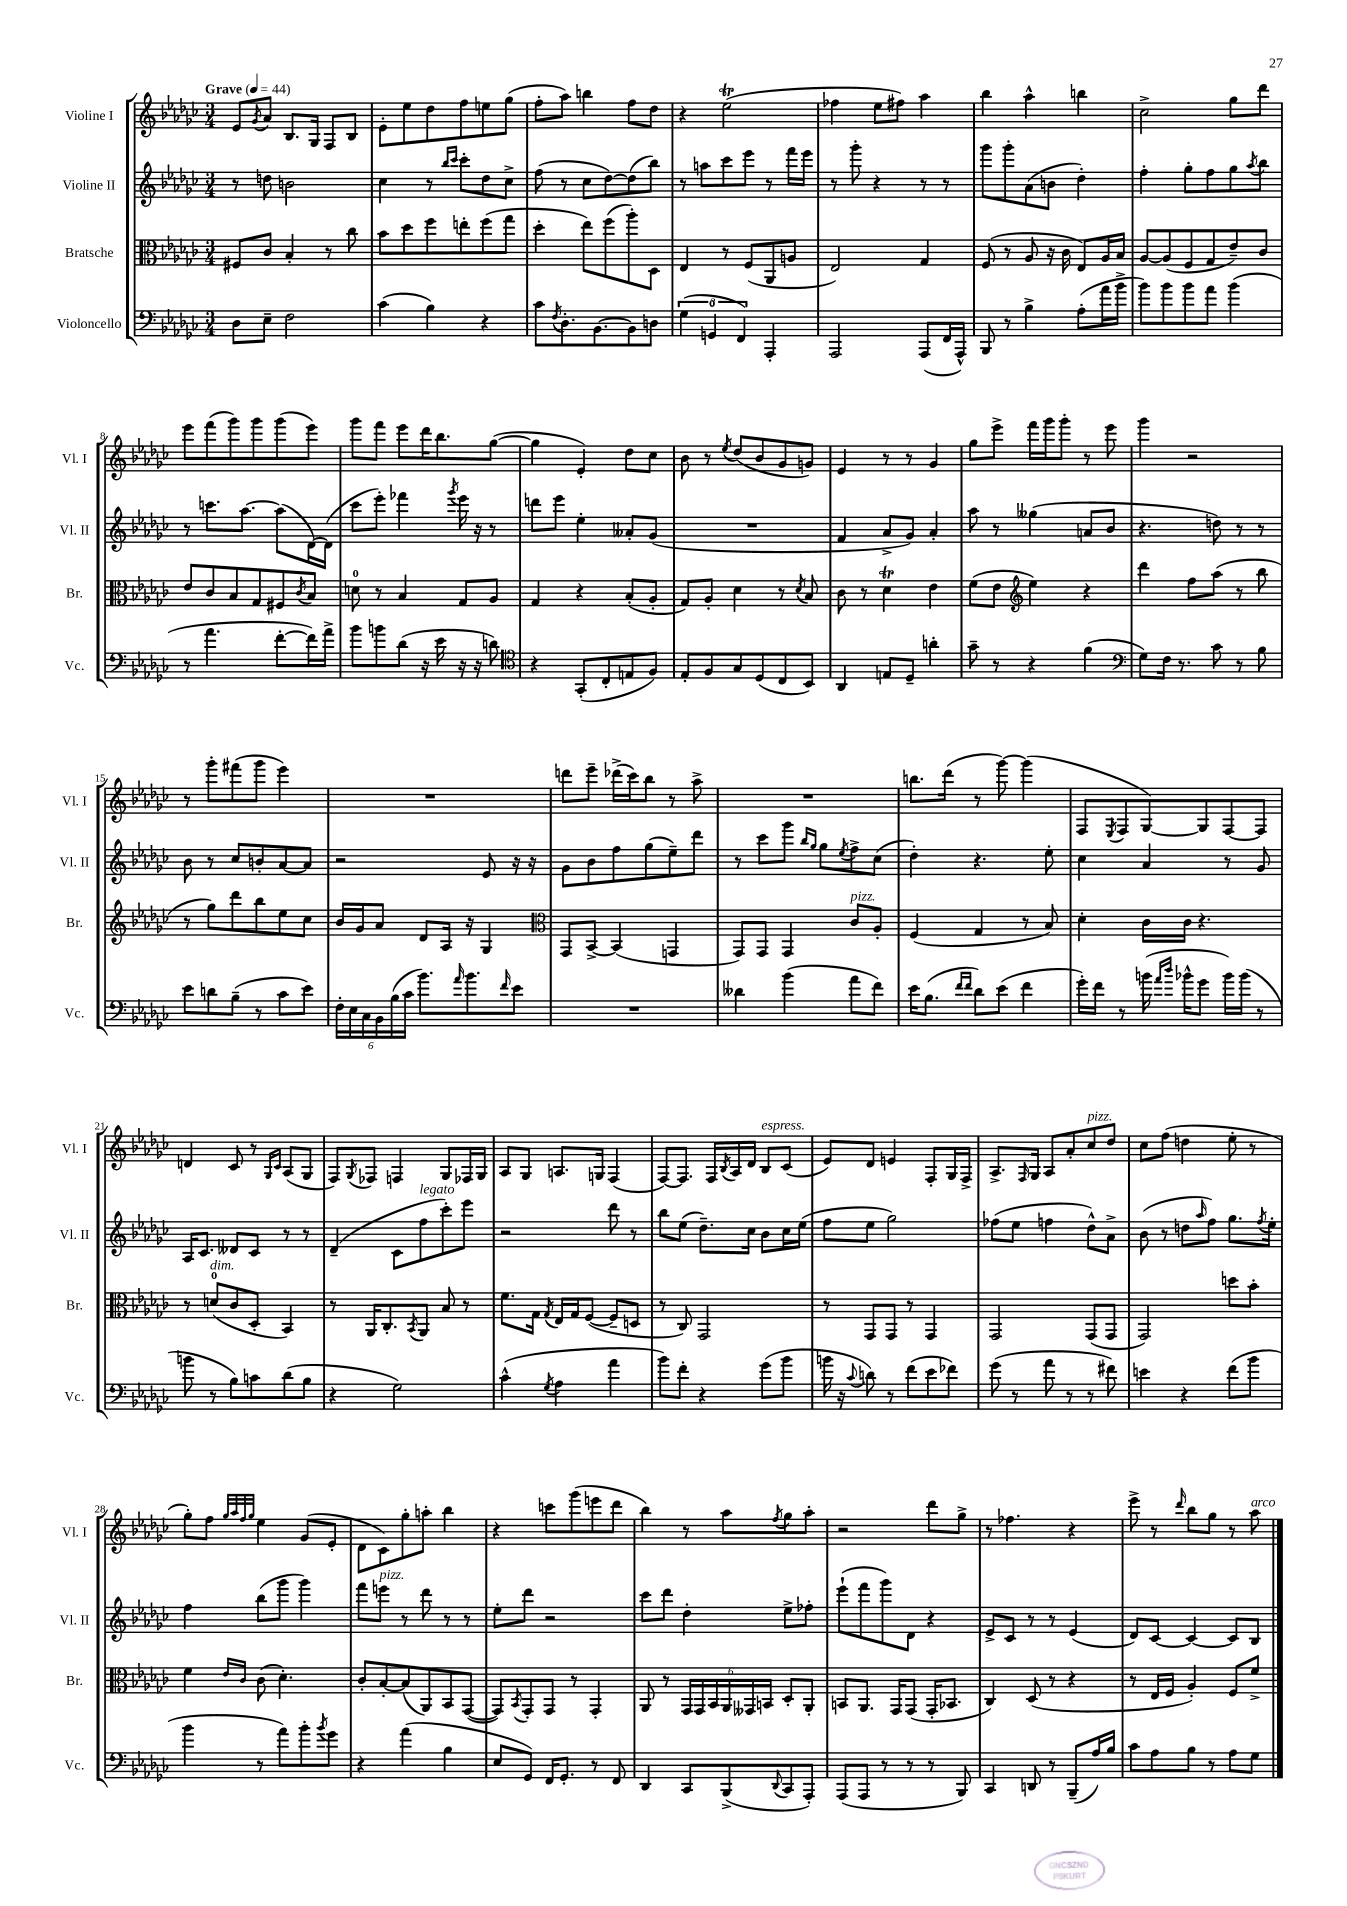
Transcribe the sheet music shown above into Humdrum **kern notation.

**kern	**kern	**kern	**kern
*part4	*part3	*part2	*part1
*staff4	*staff3	*staff2	*staff1
*I"Violoncello	*I"Bratsche	*I"Violine II	*I"Violine I
*I'Vc.	*I'Br.	*I'Vl. II	*I'Vl. I
*clefF4	*clefC3	*clefG2	*clefG2
*k[b-e-a-d-g-c-]	*k[b-e-a-d-g-c-]	*k[b-e-a-d-g-c-]	*k[b-e-a-d-g-c-]
*M3/4	*M3/4	*M3/4	*M3/4
*MM44	*MM44	*MM44	*MM44
=1	=1	=1	=1
!	!	!	!LO:TX:a:B:t=Grave
8D-\L	8F#X/L	8r	8e-/L
.	.	.	8qg-/
8E-~\J	8c-/J	8ddn\	8a-/J
2F\	4B-'/	2bn\	8.B-/L
.	.	.	16G-/Jk
.	8r	.	8F/L
.	8cc-\	.	8B-/J
=2	=2	=2	=2
(4c-\	8b-\L	4cc-\	8e-'\L
.	8dd-\	.	8ee-\
4B-\)	8ff\	8r	8dd-\
.	.	16qqbb-/LL	.
.	.	16qqccc-/JJ	.
.	8een'\	8ccc-'\L	8ff\
4r	(8ff\	8dd-\	8een\
.	8gg-\J	8cc-^\J	(8gg-\J
=3	=3	=3	=3
8c-\L	4dd-'\	(8ff\	8ff'\L
8qF/	.	.	.
8.D-'\	.	8r	8aa-\J)
.	8ee-\L)	8cc-\L	4bbn\
[8.BB-\	.	.	.
.	(8ff\	[8dd-\)	.
8BB-\]	8aa-'\)	(8dd-\]	8ff\L
8Dn\J	8D-\J	8bb-\J)	8dd-\J
=4	=4	=4	=4
(6G-\	4E-/	8r	4r
.	.	8aan\L	.
6GGn/	.	.	.
.	8r	8ccc-\	(2ee-T\
6FF/)	.	.	.
.	(8F/L	8eee-\J	.
4AAA-'/	8AA-/	8r	.
.	8An/J	16fff\LL	.
.	.	16eee-\JJ	.
=5	=5	=5	=5
2AAA-/	2E-/)	8r	4ff-X\
.	.	8ggg-'\	.
.	.	4r	8ee-\L
.	.	.	8ff#X\J)
(8AAA-/L	4G-/	8r	4aa-\
16FF/L	.	8r	.
16AAA-^^/JJ)	.	.	.
=6	=6	=6	=6
8BBB-/	(8F/	8ggg-\L	4bb-\
8r	8r	8ggg-'\	.
4B-^\	8A-/	(8a-\	4aa-^^\
.	16r	8bn\J	.
.	16c-\	.	.
(8A-'\L	8E-/L)	4dd-'\)	4bbn\
16a-\L	16A-/L	.	.
16b-^\JJ	16B-/JJ	.	.
=7	=7	=7	=7
8b-\L)	[8A-/L	4ff'\	2cc-^\
8b-\	(8A-/]	.	.
8b-\	8F/	8gg-'\L	.
8a-\J	8G-/	8ff\	.
(4b-\	8e-~/)	8gg-\	8gg-\L
.	.	8qaa-/	.
.	8c-/J	8bb-\J	8ddd-\J
!!LO:LB:g=z
=8	=8	=8	=8
8r	8e-/L	8r	8eee-\L
4.a-\	8c-/	8.cccn\L	(8fff\
.	8B-/	.	8ggg-\)
.	.	[8.aa-\J	.
.	8G-/	.	8ggg-\
[8f'\L	8F#X/	(8aa-\L]	(8ggg-\
.	8qc-/	.	.
16f\L])	8B-/J	[16d-\L)	8eee-\J)
16a-^\JJ	.	(16d-\JJ]	.
=9	=9	=9	=9
8b-\L	8dn\	8ccc-\L	8ggg-\L
8bn\	8r	8eee-'\J)	8fff\J
(8d-\J	4B-/	4fff-X\	8eee-\L
16r	.	.	16ddd-\K
16e-\	.	.	8.bb-\
.	.	8qggg-/	.
16r	8G-/L	16eee-\	.
16r	.	16r	.
8dn\)	8A-/J	8r	([8gg-\J
=10	=10	=10	=10
*clefC4	*	*	*
4r	4G-/	8dddn\L	4gg-\]
.	.	8eee-\J	.
(8GG-'/L	4r	4ee-'\	4e-'/)
8C-'/	.	.	.
8En/	(8B-'/L	8a--X'/L	8dd-\L
8F/J)	8A-'/J	(8g-/J	8cc-\J
=11	=11	=11	=11
8E-'/L	8G-/L)	2.r	8b-\
8F/	8A-'/J	.	8r
.	.	.	8qee-/
8G-/	4d-\	.	(8dd-/L
(8D-/	.	.	8b-/
8C-/	8r	.	8g-/
.	8qd-/	.	.
8BB-/J)	8B-/	.	8gn/J)
=12	=12	=12	=12
4AA-/	8c-\	4f/	4e-/
.	8r	.	.
8En/L	4d-T\	8a-^/L	8r
8D-~/J	.	8g-/J)	8r
4an'\	4e-\	4a-'/	4g-/
=13	=13	=13	=13
8g-~\	(8f\L	8aa-\	8gg-\L
8r	8e-\J	8r	8eee-^\J
*	*clefG2	*	*
4r	4ee-\)	(4gg--X\	16fff\LL
.	.	.	16ggg-\J
.	.	.	8ggg-'\J
(4f\	4r	8an/L	8r
.	.	8b-/J	8eee-\
=14	=14	=14	=14
*clefF4	*	*	*
8G-\L)	4ddd-\	4.r	4ggg-\
16F\Jk	.	.	.
8.r	.	.	.
.	8ff\L	.	2r
8c-\	(8aa-\J	8ddn\)	.
8r	8r	8r	.
8B-\	8bb-\	8r	.
!!LO:LB:g=z
=15	=15	=15	=15
8e-\L	8r	8b-\	8r
8dn\	8gg-\L)	8r	8ggg-'\L
(8B-~\J	8ddd-\	8cc-/L	(8fff#X\
8r	8bb-\	8bn'/	8ggg-\J
8c-\L	8ee-\	[8a-/	4eee-\)
8e-\J)	8cc-\J	8a-/J]	.
=16	=16	=16	=16
24F'\LL	16b-/LL	2r	2.r
24E-\	.	.	.
.	16g-/J	.	.
24C-\	.	.	.
24BB-\	8a-/J	.	.
(24B-\	.	.	.
24c-\JJ	.	.	.
8.b-\L)	8d-/L	.	.
.	16A-/Jk	.	.
16qqa-/	.	.	.
8.b-\	16r	.	.
.	4G-/	8e-/	.
16qqf/	.	.	.
8e-\J	.	16r	.
.	.	16r	.
=17	=17	=17	=17
*	*clefC3	*	*
2.r	8GG-/L	8g-\L	8dddn\L
.	[8BB-^/J	8b-\	8eee-~\J
.	(4BB-/]	8ff\	(16ddd-X^\LL
.	.	.	16ccc-\J)
.	.	(8gg-\	8bb-\J
.	4GGn/	8ee-~\)	8r
.	.	8ddd-\J	8aa-^\
=18	=18	=18	=18
4d--X\	8GG-/L)	8r	2.r
.	8GG-/J	8ccc-\L	.
(4b-\	4GG-/	8ggg-\J	.
.	.	16qqbb-/LL	.
.	.	16qqgg-/JJ	.
.	.	8gg-\L	.
.	.	8qee-/	.
!	!LO:TX:a:i:t=pizz.	!	!
8a-\L	8c-/L	8ff^\	.
8f\J)	8A-'/J	(8cc-\J	.
=19	=19	=19	=19
16e-\KL	(4F/	4dd-'\)	8.bbn\L
(8.B-\J	.	.	.
.	.	.	(16ddd-\Jk
16qqf/LL	.	.	.
16qqf/JJ	.	.	.
8d-\L)	4G-/	4.r	8r
(8e-\J	.	.	[8ggg-\)
4f\	8r	.	(4ggg-\]
.	8B-/)	8ee-'\	.
=20	=20	=20	=20
16g-'\LL)	4d-'\	4cc-\	8F/L
16f\JJ	.	.	.
.	.	.	8qE-/
8r	.	.	8F/
(16bn\	16c-\LL	4a-/	[8G-/)
16qqa-/LL	.	.	.
16qqdd-/JJ	.	.	.
16b-X^^\KL	16c-\JJ	.	.
8g-\J	4.r	.	8G-/]
16b-\LL)	.	8r	[8F/
(16b-\JJ	.	.	.
8r	.	8g-/	8F/J]
!!LO:LB:g=z
=21	=21	=21	=21
8bn\	8r	16A-/KL	4dn/
.	.	8.c-/J	.
!	!LO:TX:a:i:t=dim.	!	!
8r	(8dn/L	.	.
8B-\L)	8c-/	8d--X/L	8c-/
8cn\	8D-'/J	8c-/J	8r
.	.	.	16qqG-/LL
.	.	.	16qqc-/JJ
(8d-\	4BB-/)	8r	(8A-/L
8B-\J	.	8r	8G-/J
=22	=22	=22	=22
4r	8r	(4d-~/	8F/L)
.	.	.	8qG-/
.	16AA-/KL	.	8F-X/J
.	8.C-'/	.	.
2G-\)	.	8c-\L	4Fn/
.	8qBB-/	.	.
!	!	!LO:TX:a:i:t=legato	!
.	8AA-/J	8ff\	.
.	8B-/	8ccc-'\)	8G-/L
.	8r	8eee-\J	16F-X/L
.	.	.	16G-/JJ
=23	=23	=23	=23
(4c-^^\	8.f\L	2r	8A-/L
.	.	.	8G-/J
.	16G-\Jk	.	.
8qG-/	8qG-/	.	.
4A-\	16E-/LL	.	8.An/L
.	16G-/J	.	.
.	([8F/J	.	.
.	.	.	16Gn/Jk
4a-\	8F~/L]	8ddd-\	(4F/
.	8Dn/J	8r	.
=24	=24	=24	=24
8b-\L)	8r	8bb-\L	[8F/L)
8f'\J	8C-/)	(8ee-\J	8.F/J]
4r	2GG-/	8.dd-~\L)	.
.	.	.	16F/LL
.	.	.	8qB-/
.	.	.	16A-/
.	.	16cc-\Jk	16d-/JJ
!	!	!	!LO:TX:a:i:t=espress.
(8g-\L	.	8b-\L	8B-/L
8b-\J	.	16cc-\L	(8c-/J
.	.	(16ee-\JJ	.
=25	=25	=25	=25
16bn\	8r	8ff\L	8e-/L)
16r	.	.	.
8qqc-/	.	.	.
8dn\)	8GG-/L	8ee-\J	8d-/J
8r	8GG-/J	2gg-\)	4en/
(8f\L	8r	.	.
8e-\	4GG-/	.	8F'/L
8f-X\J)	.	.	16G-/L
.	.	.	16F^/JJ
=26	=26	=26	=26
(8g-\	2GG-/	(8ff-X\L	8.A-^/L
8r	.	8ee-\J	.
.	.	.	16qqF/
.	.	.	16G-/Jk
8a-\	.	4ffn\	8A-/L
8r	.	.	8a-'/
!	!	!	!LO:TX:a:i:t=pizz.
8r	(8GG-/L	8dd-^^\L)	8cc-/
8f#X\)	8GG-/J	8a-^\J	8dd-/J
=27	=27	=27	=27
4en\	2GG-/)	(8b-\	8cc-\L
.	.	8r	(8ff\J
4r	.	8ddn\L	4ddn\
.	.	16qqaa-/	.
.	.	8ff\J)	.
(8f\L	8ddn\L	8.gg-\L	8ee-'\
8b-\J	8b-'\J	.	8r
.	.	8qff/	.
.	.	16ee-'\Jk	.
!!LO:LB:g=z
=28	=28	=28	=28
4b-\	4f\	4ff\	8gg-'\L)
.	.	.	8ff\J
.	.	.	32qqgg-/LLL
.	.	.	32qqaa-/
.	16qqe-/LL	.	32qqff/
.	16qqc-/JJ	.	32qqgg-/JJJ
8r	(8c-\	(8bb-\L	4ee-\
8a-\L)	4.d-'\)	8ggg-\J	.
8b-'\	.	4ggg-\)	(8g-/L
8qb-/	.	.	.
8g-\J	.	.	8e-'/J
=29	=29	=29	=29
4r	8c-'/L	8fff\L	8d-\L
!	!	!LO:TX:a:i:t=pizz.	!
.	[8B-'/	8eeen\J	8c-\)
(4a-\	(8B-/]	8r	8gg-'\
.	8AA-/)	8ddd-\	8aan'\J
4B-\	8BB-/	8r	4bb-\
.	([8GG-/J	8r	.
=30	=30	=30	=30
8E-/L	8GG-/L])	8ee-'\L	4r
.	8qBB-/	.	.
8GG-/J)	8GG-'/	8ddd-\J	.
16FF/KL	8GG-/J	2r	8cccn\L
8.GG-'/J	.	.	.
.	8r	.	(8ggg-\
8r	4GG-'/	.	8eeen\
8FF/	.	.	8ddd-\J
=31	=31	=31	=31
4DD-/	8AA-/	8ccc-\L	4bb-\)
.	8r	8ddd-\J	.
8CC-/L	24GG-/LL	4dd-'\	8r
.	24GG-/	.	.
.	24BB-/	.	.
(8BBB-^/	24AA-/	.	8aa-\L
.	24GG--X/	.	.
.	24BBn/JJ	.	.
8qqDD-/	.	.	8qff/
8CC-/	8D-'/L	8ee-^\L	8gg-\
8AAA-'/J)	8AA-'/J	8ff-X'\J	8aa-'\J
=32	=32	=32	=32
(8AAA-/L	8BBn/L	(8eee-`\L	2r
8AAA-/J	8.AA-/J	8fff\	.
8r	.	8ggg-\)	.
.	16GG-/KL	.	.
8r	(8GG-/J	8d-\J	.
8r	16GG-'/KL	4r	8ddd-\L
.	8.BB-X/J	.	.
8BBB-/)	.	.	8gg-^\J
=33	=33	=33	=33
4CC-/	4C-/)	8e-^/L	8r
.	.	8c-/J	4.ff-X\
8DDn/	(8D-/	8r	.
8r	8r	8r	.
(8BBB-~/L	4r	(4e-/	4r
16A-/L)	.	.	.
16B-/JJ	.	.	.
=34	=34	=34	=34
8c-\L	8r	8d-/L)	8eee-^\
8A-\	16E-/LL	[8c-/J	8r
.	16F/JJ	.	.
.	.	.	16qqddd-/
8B-\J	4A-'/)	4c-/_	8bb-\L
8r	.	.	8gg-\J
8A-\L	8F/L	8c-/L]	8r
!	!	!	!LO:TX:a:i:t=arco
8G-\J	8f^/J	8B-/J	8aa-\
==	==	==	==
*-	*-	*-	*-
